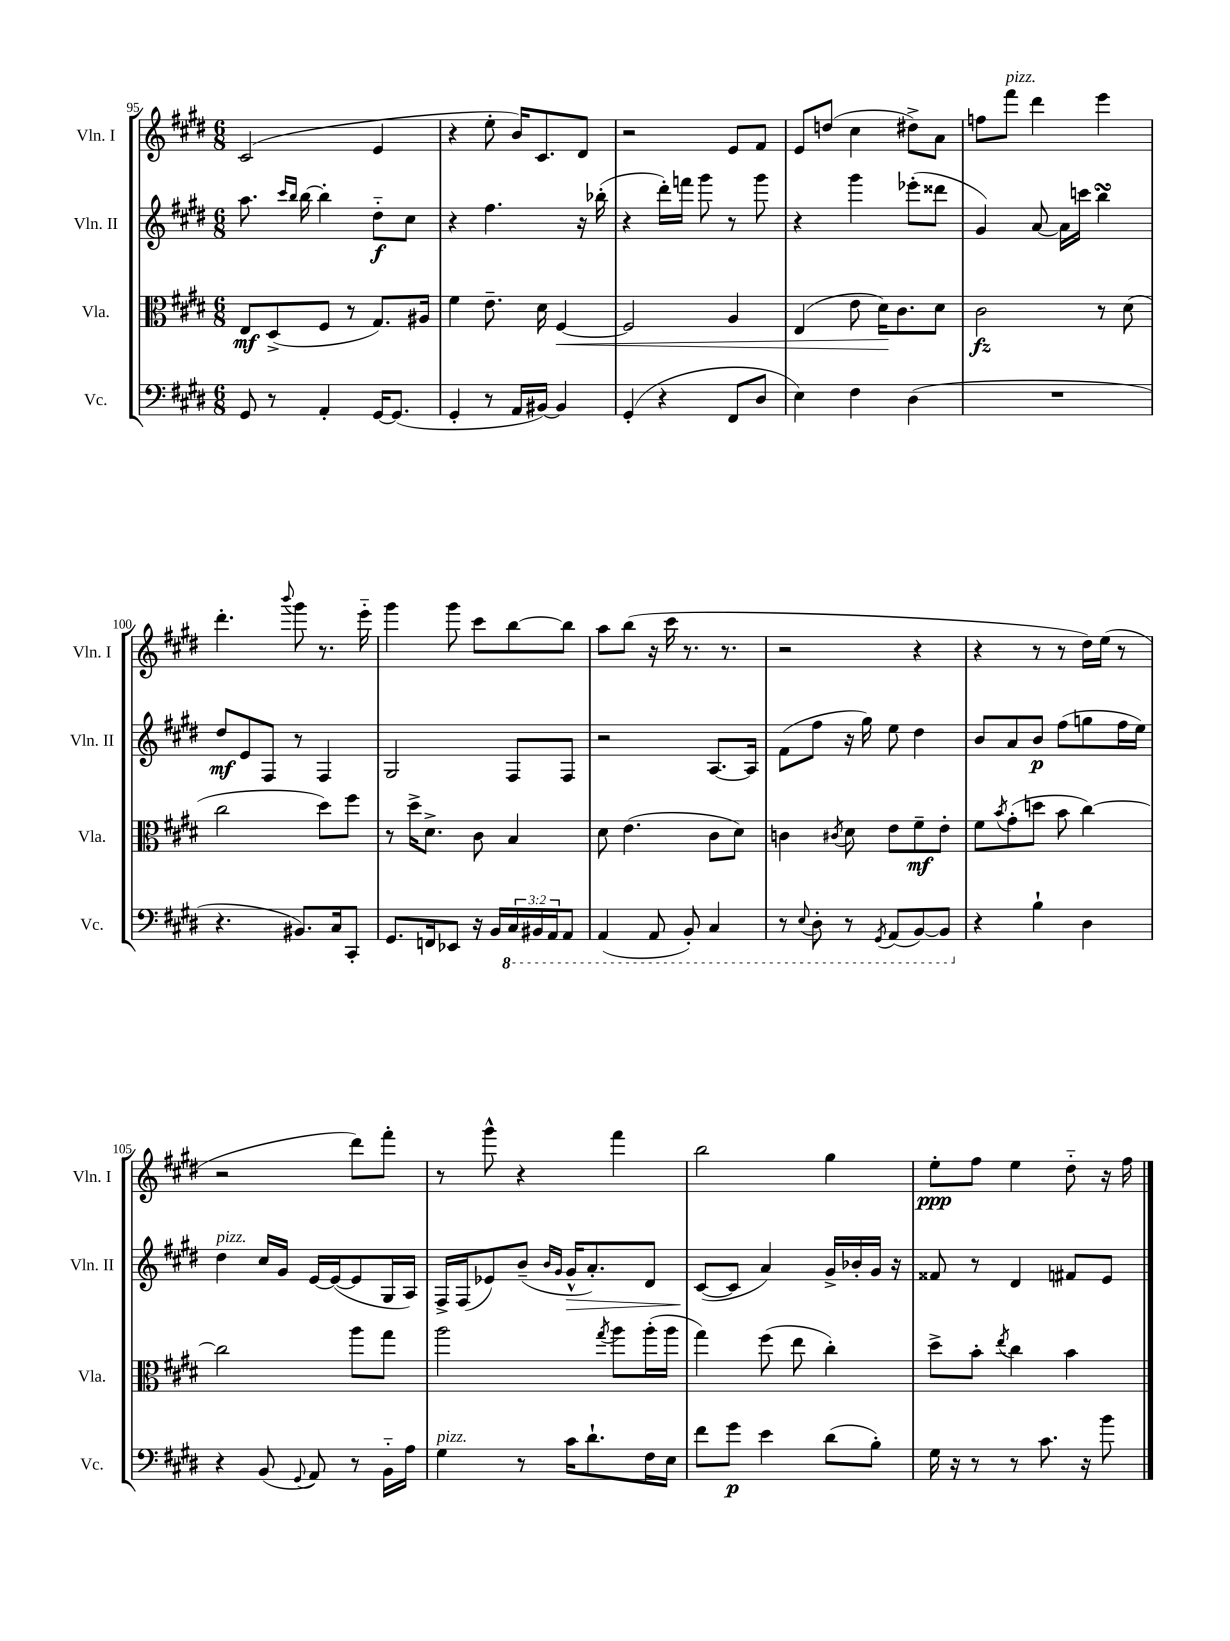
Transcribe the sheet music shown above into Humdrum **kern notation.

**kern	**kern	**kern	**kern
*staff4	*staff3	*staff2	*staff1
*clefF4	*clefC3	*clefG2	*clefG2
*k[f#c#g#d#]	*k[f#c#g#d#]	*k[f#c#g#d#]	*k[f#c#g#d#]
*M6/8	*M6/8	*M6/8	*M6/8
8GG#	8E	8.aa	(2c#
8r	(8D#^	.	.
.	.	16qqccc#	.
.	.	16qqbb	.
.	.	[16bb	.
4AA'	8F#	4bb']	.
.	8r	.	.
[16GG#	8.G#)	8dd#'~	4e
(8.GG#]	.	.	.
.	.	8cc#	.
.	16A#	.	.
=	=	=	=
4GG#'	4f#	4r	4r
8r	8.e~	4.ff#	8ee'
16AA	.	.	16b)
[16BB#)	16d#	.	8.c#
4BB#]	[4F#	.	.
.	.	16r	8d#
.	.	(16bb-'	.
=	=	=	=
(4GG#'	2F#]	4r	2r
4r	.	16ddd#')	.
.	.	16fff	.
.	.	8ggg#	.
8FF#	4A	8r	8e
8D#	.	8ggg#	8f#
=	=	=	=
4E)	(4E	4r	8e
.	.	.	(8dd
4F#	8e	4ggg#	4cc#
.	16d#)	.	.
.	8.c#	.	.
(4D#	.	(8eee-'	8dd#^)
.	8d#	8ddd##	8a
=	=	=	=
2.r	2c#	4g#)	8ff
.	.	.	8fff#
.	.	[8a	4ddd#
.	.	16a]	.
.	.	16ccc	.
.	8r	4bb	4eee
.	(8d#	.	.
=	=	=	=
4.r	2cc#	8dd#	4.ddd#'
.	.	8e	.
.	.	8F#	.
.	.	.	8qqbbb
8.BB#)	.	8r	8ggg#
.	8dd#)	4F#	8.r
16C#	.	.	.
8CC#'	8ff#	.	.
.	.	.	16eee'~
=	=	=	=
8.GG#	8r	2G#	4ggg#
.	16dd#^	.	.
16FF	8.d#^	.	.
8EE-	.	.	8ggg#
16r	8c#	.	8ccc#
16BB	.	.	.
24CC#	4B	8F#	[8bb
24BBB#	.	.	.
24AAA	.	.	.
8AAA	.	8F#	8bb]
=	=	=	=
(4AAA	8d#	2r	8aa
.	(4.e	.	(8bb
8AAA	.	.	16r
.	.	.	16ccc#
8BBB')	.	.	8.r
4CC#	8c#	[8.A	.
.	.	.	8.r
.	8d#)	.	.
.	.	16A]	.
=	=	=	=
8r	4c	(8f#	2r
8qqEE	.	.	.
8DD#'	.	8ff#	.
.	8qc#	.	.
8r	8d#	16r	.
.	.	16gg#)	.
8qGGG#	.	.	.
(8AAA	8e	8ee	.
[8BBB)	8f#~	4dd#	4r
8BBB]	8e'	.	.
=	=	=	=
4r	8f#	8b	4r
.	8qb	.	.
.	(8g#'	8a	.
4B`	8dd	8b	8r
.	8b	(8ff#	8r
4D#	[4cc#)	8gg	16dd#)
.	.	.	(16ee
.	.	16ff#	8r
.	.	16ee)	.
=	=	=	=
4r	2cc#]	4dd#	2r
(8BB	.	16cc#	.
.	.	16g#	.
8qqGG#	.	.	.
8AA)	.	[16e	.
.	.	(16e_	.
8r	8aa	8e]	8ddd#)
16BB'~	8gg#	16G#	8fff#'
16A	.	16A)	.
=	=	=	=
4G#	2aa	16F#^	8r
.	.	(16F#	.
.	.	8e-)	8ggg#^^
8r	.	(8b~	4r
.	.	16qqb	.
.	.	16qqg#	.
16c#	.	16g#^^	.
8.d#`	.	8.a')	.
.	8qgg#	.	.
.	8aa	.	4fff#
16F#	(16aa'	8d#	.
16E	16aa	.	.
=	=	=	=
8f#	4gg#)	([8c#	2bb
8g#	.	8c#]	.
4e	(8ff#	4a)	.
.	8ee	.	.
(8d#	4cc#')	16g#^	4gg#
.	.	16b-'	.
8B')	.	16g#	.
.	.	16r	.
=	=	=	=
16G#	8dd#^	8f##	8ee'
16r	.	.	.
8r	8b'	8r	8ff#
.	8qee	.	.
8r	4cc#	4d#	4ee
8.c#	.	.	.
.	4b	8f#	8dd#'~
16r	.	.	.
8b	.	8e	16r
.	.	.	16ff#
==	==	==	==
*-	*-	*-	*-
